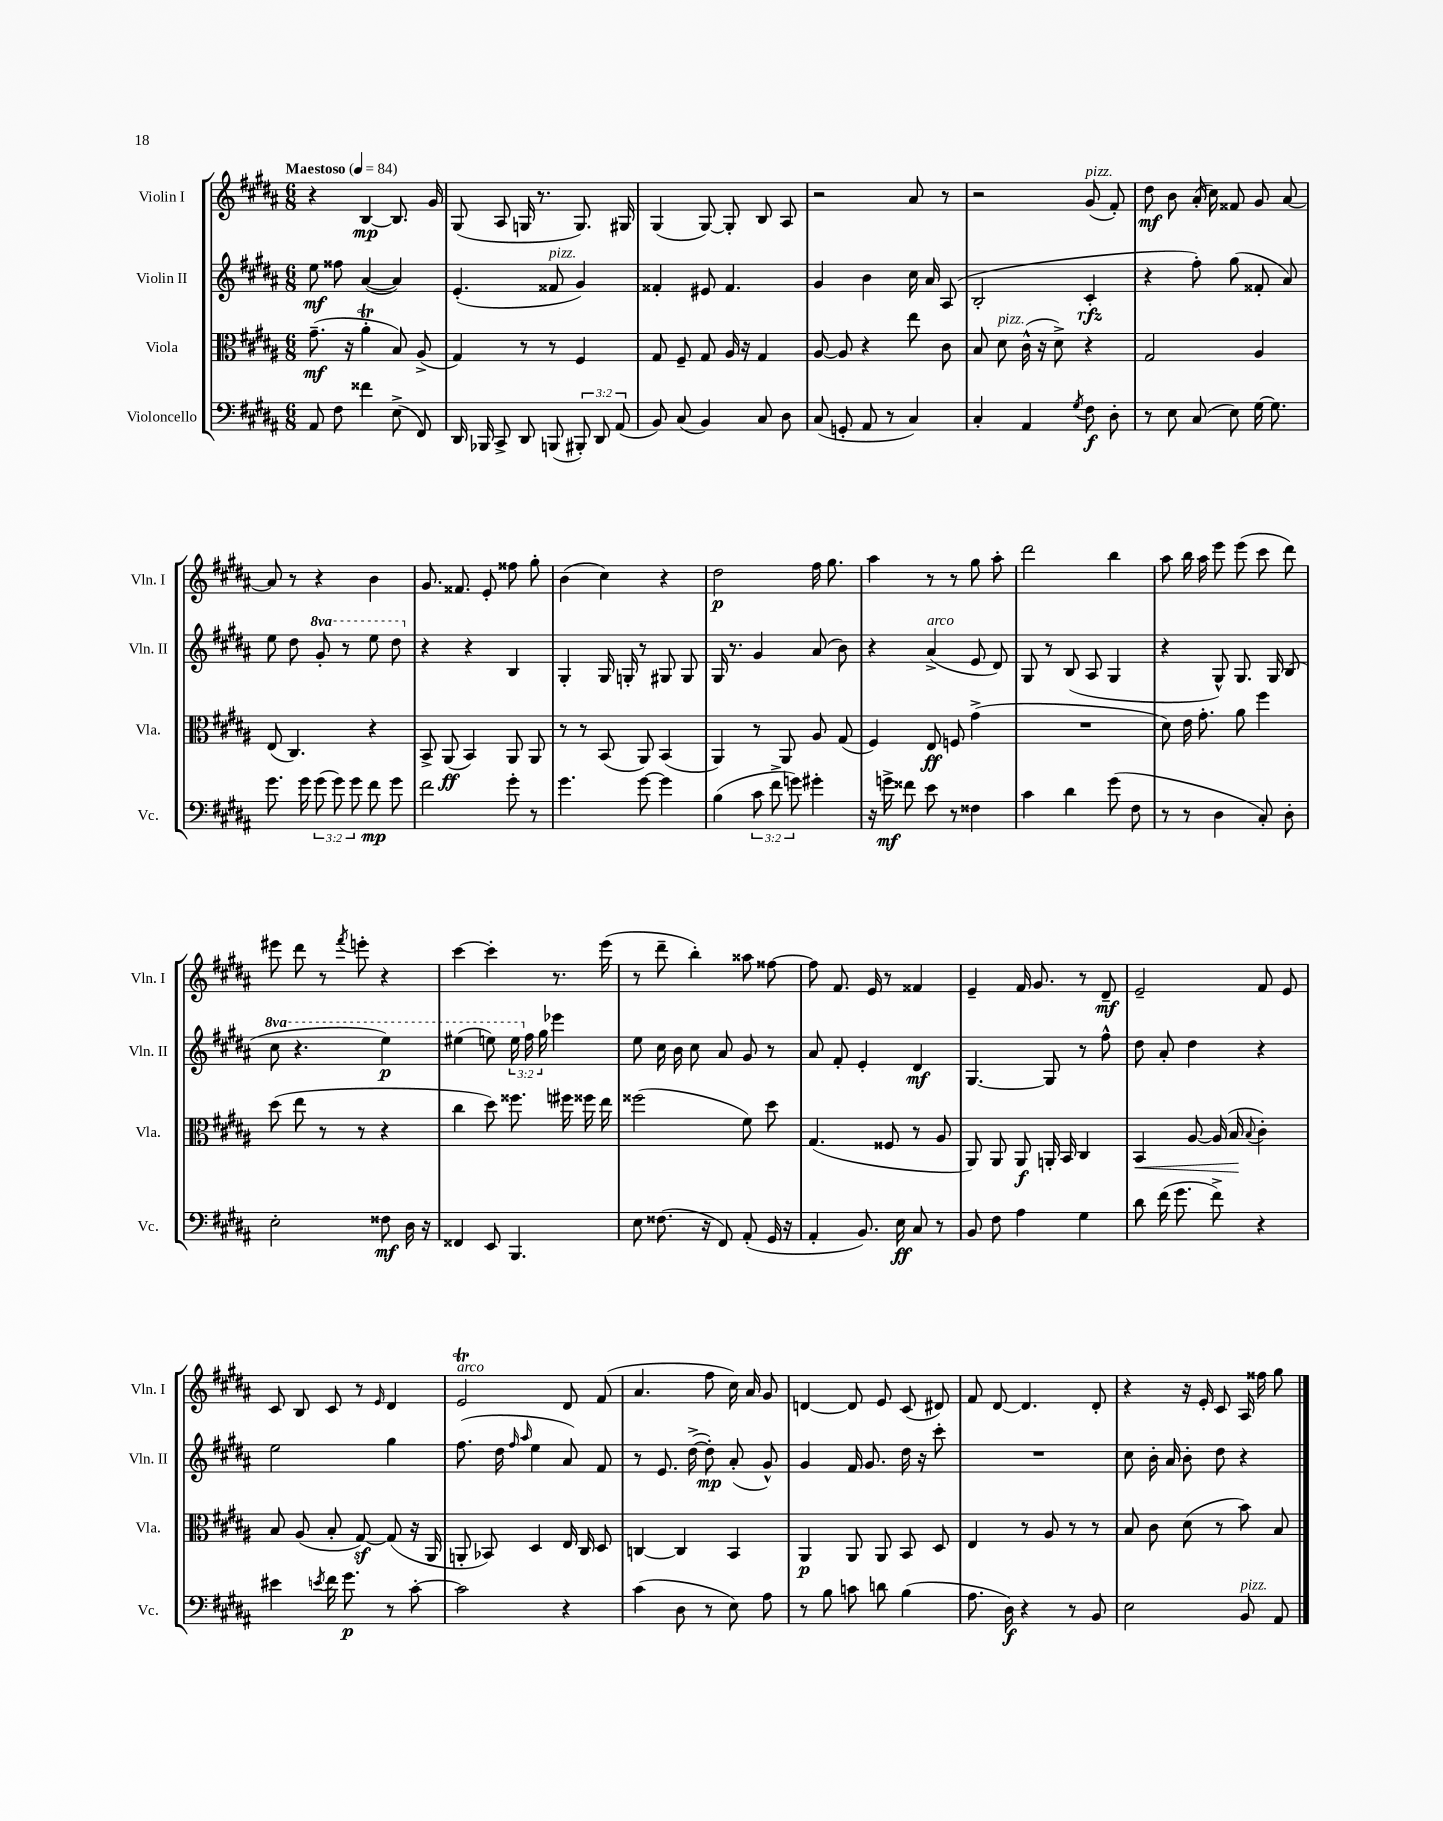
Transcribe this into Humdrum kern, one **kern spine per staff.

**kern	**kern	**kern	**kern
*staff4	*staff3	*staff2	*staff1
*clefF4	*clefC3	*clefG2	*clefG2
*k[f#c#g#d#a#]	*k[f#c#g#d#a#]	*k[f#c#g#d#a#]	*k[f#c#g#d#a#]
*M6/8	*M6/8	*M6/8	*M6/8
*MM84	*MM84	*MM84	*MM84
8AA#	(8.g#~	8ee	4r
8F#	.	8ff##	.
.	16r	.	.
4f##	4a#'	([4a#	[4B
(8E^	8B)	4a#])	8.B]
8FF#)	(8A#^	.	.
.	.	.	16g#
=	=	=	=
16DD#	4G#)	(4.e'	(8G#
16BBB-	.	.	.
8CC#^	.	.	8A#
8DD#	8r	.	16G
.	.	.	8.r
(8BBB	8r	8f##	.
12BBB#')	4F#	4g#)	8.G)
12DD#	.	.	.
(12AA#	.	.	.
.	.	.	16G#
=	=	=	=
8BB)	8G#	4f##'	(4G#
(8C#	8F#~	.	.
4BB)	8G#	8e#	[8G#)
.	16A#	4.f##	8G#']
.	16r	.	.
8C#	4G#	.	8B
8D#	.	.	8A#
=	=	=	=
(8C#	[8A#	4g#	2r
8GG'	8A#]	.	.
8AA#	4r	4b	.
8r	.	.	.
4C#)	8ee	16cc#	8a#
.	.	16a#	.
.	8c#	(8A#	8r
=	=	=	=
4C#'	8B	2B'	2r
.	8d#	.	.
4AA#	(16c#^^	.	.
.	16r	.	.
.	8d#^)	.	.
8qG#	.	.	.
8F#	4r	4c#'	(8g#
8D#'	.	.	8f#')
=	=	=	=
8r	2G#	4r	8dd#
8E	.	.	8b
(8C#	.	8ff#')	(16a#'
.	.	.	16cc#)
8E)	.	(8gg#	8f##
[16G#	4A#	8f##'	8g#
8.G#]	.	.	.
.	.	8a#)	[8a#
=	=	=	=
8.g#	(8E	8ee	8a#]
.	4.C#)	8dd#	8r
16g#	.	.	.
(12g#	.	8gg#'	4r
12g#)	.	.	.
.	.	8r	.
12g#	.	.	.
8f#	4r	8eee	4b
8g#	.	8ddd#	.
=	=	=	=
2f#	8BB^	4r	8.g#
.	(8AA#	.	.
.	.	.	8.f##
.	4BB)	4r	.
.	.	.	8e'
8g#'	8AA#	4B	8ff##
8r	8AA#	.	8gg#'
=	=	=	=
4.g#	8r	4G#'	(4b
.	8r	.	.
.	(8BB	16G#	4cc#)
.	.	16G'	.
[8g#	8AA#)	8r	.
4g#]	(4BB	8G#	4r
.	.	8G#	.
=	=	=	=
(4B	4AA#)	16G#	2dd#
.	.	8.r	.
12c#	8r	4g#	.
12f#^	.	.	.
.	8AA#	.	.
12g)	.	.	.
4g#'	8A#	(8a#	16ff#
.	.	.	8.gg#
.	(8G#	8b)	.
=	=	=	=
16r	4F#)	4r	4aa#
16g^	.	.	.
8f##	.	.	.
8e	8E	(4a#^	8r
8r	8F	.	8r
4F##	(4g#^	8e	8gg#
.	.	8d#)	8aa#'
=	=	=	=
4c#	2.r	8G#	2ddd#
.	.	8r	.
4d#	.	(8B	.
.	.	8A#	.
(8g#	.	4G#	4bb
8F#	.	.	.
=	=	=	=
8r	8d#)	4r	8aa#
8r	16e	.	16bb
.	8.g#'	.	16aa#
4D#	.	8G#^^)	8eee
.	8a#	8.G#	(8eee
8C#')	4ff#	.	8ccc#
.	.	16G#	.
8D#'	.	(8B	8ddd#)
=	=	=	=
2E'	(8dd#	8ccc#	8eee#
.	8ee	4.r	8ddd#
.	8r	.	8r
.	.	.	8qfff#
.	8r	.	8eee'
8F##	4r	4eee)	4r
16D#	.	.	.
16r	.	.	.
=	=	=	=
4FF##	4cc#	(4eee#	[4ccc#
8EE	8dd#)	8eee)	4ccc#']
4.BBB	8.ff##	24eee	.
.	.	24ff#	.
.	.	24gg#	.
.	.	4eee-	8.r
.	16ff#	.	.
.	16ff##	.	.
.	16ee	.	(16eee
=	=	=	=
8E	(2ff##	8ee	8r
(8.F##	.	16cc#	8ddd#~
.	.	16b	.
.	.	8cc#	4bb')
16r	.	.	.
8FF#)	.	8a#	.
(8AA#'	8f#)	8g#	8aa##
16GG#	8dd#	8r	[8ff##
16r	.	.	.
=	=	=	=
4AA#'	(4.G#	8a#	8ff##]
.	.	8f#'	8.f#
8.BB)	.	4e'	.
.	.	.	16e
.	8F##	.	8r
16E	.	.	.
8C#	8r	4d#	4f##
8r	8A#	.	.
=	=	=	=
8BB	8AA#)	[4.G#	4e~
8F#	8AA#	.	.
4A#	8AA#	.	16f#
.	.	.	8.g#
.	16AA'	8G#]	.
.	16BB	.	.
4G#	4C#	8r	8r
.	.	8ff#^^	8d#~
=	=	=	=
8d#	4BB	8dd#	2e~
(16f#	.	8a#'	.
8.g#	.	.	.
.	[8A#	4dd#	.
8f#^)	(16A#]	.	.
.	16B	.	.
.	8qqB	.	.
4r	4c#')	4r	8f#
.	.	.	8e
=	=	=	=
4e#	8B	2ee	8c#
.	(8A#	.	8B
8qe	.	.	.
16f#	8B'	.	8c#
8.g#	.	.	.
.	[8G#)	.	8r
.	.	.	16qqe
8r	(8G#]	4gg#	4d#
[8c#'	16r	.	.
.	16AA#	.	.
=	=	=	=
2c#]	8AA'	(8.ff#	2e
.	8BB-)	.	.
.	.	16dd#	.
.	.	16qqff#	.
.	.	16qqaa#	.
.	4D#	4ee	.
4r	16E	8a#)	8d#
.	16C#	.	.
.	8D#	8f#	(8f#
=	=	=	=
(4c#	[4C	8r	4.a#
.	.	8.e	.
8D#	4C]	.	.
.	.	([16dd#^	.
8r	.	8dd#'])	8ff#
8E)	4BB	(8a#'	16cc#)
.	.	.	16a#
8A#	.	8g#^^)	8g#
=	=	=	=
8r	4AA#	4g#	[4d
8B	.	.	.
8c	8AA#	16f#	8d]
.	.	8.g#	.
8d	8AA#	.	8e
(4B	8BB	16dd#	(8c#
.	.	16r	.
.	8D#	8ccc#'	8d#)
=	=	=	=
8.A#	4E	2.r	8f#
.	.	.	[8d#
16D#)	.	.	.
4r	8r	.	4.d#]
.	8A#	.	.
8r	8r	.	.
8BB	8r	.	8d#'
=	=	=	=
2E	8B	8cc#	4r
.	8c#	16b'	.
.	.	16a#	.
.	(8d#	8b'	16r
.	.	.	16e'
.	8r	8dd#	8c#
8BB	8b)	4r	16A#
.	.	.	16ff##
8AA#	8B	.	8gg#
==	==	==	==
*-	*-	*-	*-
